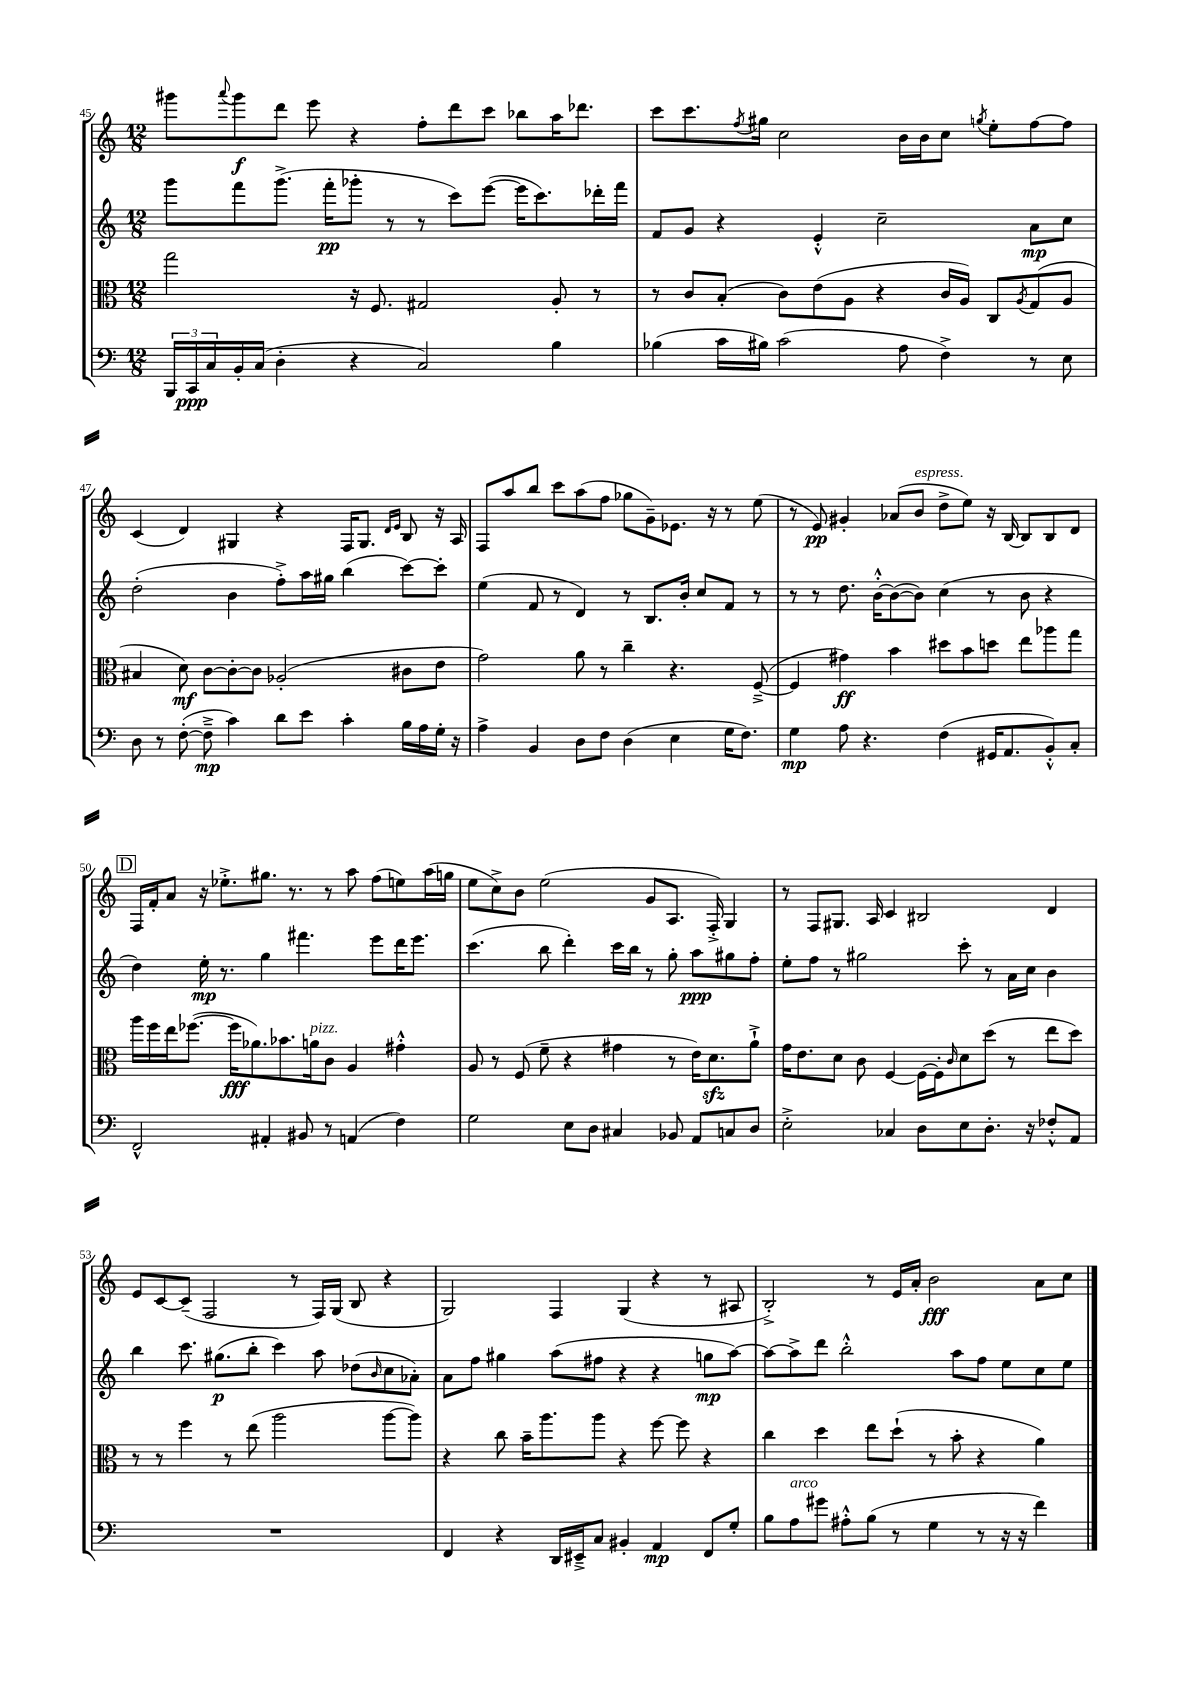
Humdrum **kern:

**kern	**dynam	**kern	**dynam	**kern	**dynam	**kern	**dynam
*part4	*part4	*part3	*part3	*part2	*part2	*part1	*part1
*staff4	*staff4	*staff3	*staff3	*staff2	*staff2	*staff1	*staff1
*clefF4	*	*clefC3	*	*clefG2	*	*clefG2	*
*k[]	*	*k[]	*	*k[]	*	*k[]	*
*M12/8	*	*M12/8	*	*M12/8	*	*M12/8	*
=45	=45	=45	=45	=45	=45	=45	=45
24BBB/LL	.	2gg\	.	8ggg\L	.	8ggg#X\L	.
24CC/	ppp	.	.	.	.	.	.
24C/	.	.	.	.	.	.	.
.	.	.	.	.	.	8qqaaa/	.
16BB'/	.	.	.	8fff\	.	8ggg#\	f
(16C/JJ	.	.	.	.	.	.	.
4D'\	.	.	.	(8.ggg^\J	.	8ddd\J	.
.	.	.	.	.	.	8eee\	.
.	.	.	.	16fff'\KL	pp	.	.
4r	.	16r	.	8ggg-X'\J	.	4r	.
.	.	8.F/	.	.	.	.	.
.	.	.	.	8r	.	.	.
2C/)	.	2G#X/	.	8r	.	8ff'\L	.
.	.	.	.	8ccc\L)	.	8ddd\	.
.	.	.	.	([8eee\J	.	8ccc\J	.
.	.	.	.	16eee\KL]	.	8bb-X\L	.
.	.	.	.	8.ccc\)	.	.	.
4B\	.	8A'/	.	.	.	16aa\K	.
.	.	.	.	.	.	8.ddd-X\J	.
.	.	8r	.	16ddd-X'\L	.	.	.
.	.	.	.	16fff\JJ	.	.	.
=46	=46	=46	=46	=46	=46	=46	=46
(4B-X\	.	8r	.	8f/L	.	8ccc\L	.
.	.	8c/L	.	8g/J	.	8.ccc\	.
16c\LL	.	(8B'/J	.	4r	.	.	.
.	.	.	.	.	.	8qff/	.
16B#X\JJ)	.	.	.	.	.	16gg#X\Jk	.
(2c\	.	8c\L)	.	.	.	2cc\	.
.	.	(8e\	.	4e'^^/	.	.	.
.	.	8A\J	.	.	.	.	.
.	.	4r	.	2cc~\	.	.	.
8A\	.	.	.	.	.	16b\LL	.
.	.	.	.	.	.	16b\J	.
4F^\)	.	16c/LL	.	.	.	8cc\J	.
.	.	16A/JJ)	.	.	.	.	.
.	.	.	.	.	.	8qggn/	.
.	.	8C/L	.	.	.	8ee'\L	.
.	.	8qA/	.	.	.	.	.
8r	.	(8G/	.	8a\L	mp	[8ff\	.
8E\	.	8A/J	.	8cc\J	.	8ff\J]	.
!!LO:LB:g=z
=47	=47	=47	=47	=47	=47	=47	=47
8D\	.	4B#X/	.	(2dd'\	.	(4c/	.
8r	.	.	.	.	.	.	.
([8F'\	.	8d\)	mf	.	.	4d/)	.
8F~^\]	mp	[8c\L	.	.	.	.	.
4c\)	.	8c'\_	.	4b\	.	4G#X/	.
.	.	8c\J]	.	.	.	.	.
8d\L	.	(2A-X'/	.	8ff'^\L)	.	4r	.
8e\J	.	.	.	16aa\L	.	.	.
.	.	.	.	16gg#X\JJ	.	.	.
4c'\	.	.	.	(4bb\	.	16F/KL	.
.	.	.	.	.	.	8.G#/J	.
.	.	.	.	.	.	16qqd/LL	.
.	.	.	.	.	.	16qqe/JJ	.
16B\LL	.	8c#X\L	.	[8ccc\L)	.	8B/	.
16A\	.	.	.	.	.	.	.
16G'\JJ	.	8e\J	.	8ccc'\J]	.	16r	.
16r	.	.	.	.	.	16A/	.
=48	=48	=48	=48	=48	=48	=48	=48
4A^\	.	2g\)	.	(4ee\	.	8F/L	.
.	.	.	.	.	.	8aa/	.
4BB/	.	.	.	8f/	.	8bb/J	.
.	.	.	.	8r	.	8ccc\L	.
8D\L	.	8a\	.	4d/)	.	(8aa\	.
8F\J	.	8r	.	.	.	8ff\J	.
(4D\	.	4cc~\	.	8r	.	8gg-X\L	.
.	.	.	.	8.B/L	.	8g~\)	.
4E\	.	4.r	.	.	.	8.e-X\J	.
.	.	.	.	16b'/Jk	.	.	.
.	.	.	.	8cc/L	.	.	.
.	.	.	.	.	.	16r	.
16G\KL	.	.	.	8f/J	.	8r	.
8.F\J)	.	.	.	.	.	.	.
.	.	([8F~^/	.	8r	.	(8ee\	.
=49	=49	=49	=49	=49	=49	=49	=49
4G\	mp	4F/]	.	8r	.	8r	.
.	.	.	.	8r	.	8e/)	pp
8A\	.	4g#X\)	ff	8.dd\	.	4g#X'/	.
4.r	.	.	.	.	.	.	.
.	.	.	.	[16b'^^\KL	.	.	.
.	.	4b\	.	(8b\_	.	(8a-X/L	.
!	!	!	!	!	!	!LO:TX:a:i:t=espress.	!
.	.	.	.	8b\J])	.	8b/J	.
(4F\	.	8dd#X\L	.	(4cc\	.	8dd^\L	.
.	.	8b\	.	.	.	8ee\J)	.
16GG#X/KL	.	8ddn\J	.	8r	.	16r	.
8.AA/	.	.	.	.	.	[16B/	.
.	.	8ee\L	.	8b\	.	8B/L]	.
8BB'^^/)	.	8aa-X\	.	4r	.	8B/	.
8C'/J	.	8gg\J	.	.	.	8d/J	.
!!LO:LB:g=z
!!LO:REH:place=s1:t=D
=50	=50	=50	=50	=50	=50	=50	=50
2FF^^/	.	16aa\LL	.	4dd\)	.	16F/LL	.
.	.	16ff\	.	.	.	16f'/J	.
.	.	16ee\J	.	.	.	8a/J	.
.	.	([8.ff-X\J	.	.	.	.	.
.	.	.	.	16ee'\	mp	16r	.
.	.	.	.	8.r	.	8.ee-X'^\L	.
.	.	16ff-\KL]	fff	.	.	.	.
.	.	8.a-X\)	.	.	.	.	.
4AA#X'/	.	.	.	4gg\	.	8.gg#X\J	.
.	.	8.b-X\	.	.	.	.	.
.	.	.	.	.	.	8.r	.
8BB#X/	.	.	.	4.fff#X\	.	.	.
!	!	!LO:TX:a:i:t=pizz.	!	!	!	!	!
.	.	16an\k	.	.	.	.	.
8r	.	8c\J	.	.	.	8r	.
(4AAn/	.	4A/	.	.	.	8aa\	.
.	.	.	.	8eee\L	.	(8ff\L	.
4F\)	.	4g#X'^^\	.	16ddd\K	.	8een\)	.
.	.	.	.	8.eee\J	.	.	.
.	.	.	.	.	.	(16aa\L	.
.	.	.	.	.	.	16ggn\JJ	.
=51	=51	=51	=51	=51	=51	=51	=51
2G\	.	8A/	.	(4.ccc\	.	8ee\L	.
.	.	8r	.	.	.	8cc^\)	.
.	.	(8F/	.	.	.	8b\J	.
.	.	8f~\	.	8bb\	.	(2ee\	.
8E\L	.	4r	.	4ddd'\)	.	.	.
8D\J	.	.	.	.	.	.	.
4C#X/	.	4g#X\	.	16ccc\LL	.	.	.
.	.	.	.	16bb\JJ	.	.	.
.	.	.	.	8r	.	8g/L	.
8BB-X/	.	8r	.	8gg'\	.	8.A/J	.
8AA/L	.	16e\KL)	.	8aa\L	ppp	.	.
.	.	8.dzz\	.	.	.	16F'^/)	.
8Cn/	.	.	.	8gg#X\	.	4G/	.
8D/J	.	8a`^\J	.	8ff'\J	.	.	.
=52	=52	=52	=52	=52	=52	=52	=52
2E'^\	.	16g\KL	.	8ee'\L	.	8r	.
.	.	8.e\	.	.	.	.	.
.	.	.	.	8ff\J	.	8F/L	.
.	.	8d\J	.	8r	.	8.G#X/J	.
.	.	8c\	.	2gg#X\	.	.	.
.	.	.	.	.	.	16A/	.
4C-X/	.	[4F/	.	.	.	4c/	.
8D\L	.	16F\LL_	.	.	.	2B#X/	.
.	.	16F'\J]	.	.	.	.	.
.	.	16qqc/	.	.	.	.	.
8E\	.	8d\	.	8ccc'\	.	.	.
8.D'\J	.	(8dd\J	.	8r	.	.	.
.	.	8r	.	16a\LL	.	.	.
16r	.	.	.	16cc\JJ	.	.	.
8F-X'^^/L	.	8ee\L	.	4b\	.	4d/	.
8AA/J	.	8dd\J)	.	.	.	.	.
!!LO:LB:g=z
=53	=53	=53	=53	=53	=53	=53	=53
1.r	.	8r	.	4bb\	.	8e/L	.
.	.	8r	.	.	.	[8c/	.
.	.	4ff\	.	8.ccc\	.	(8c~/J]	.
.	.	.	.	.	.	2F/	.
.	.	.	.	(8.gg#X\L	p	.	.
.	.	8r	.	.	.	.	.
.	.	(8ee\	.	8bb'\J	.	.	.
.	.	2aa\	.	4ccc\)	.	.	.
.	.	.	.	.	.	8r	.
.	.	.	.	8aa\	.	16F/LL)	.
.	.	.	.	.	.	(16G/JJ	.
.	.	.	.	(8dd-X\L	.	8B/	.
.	.	.	.	16qqb/	.	.	.
.	.	[8aa\L	.	8cc\	.	4r	.
.	.	8aa\J])	.	8a-X'\J)	.	.	.
=54	=54	=54	=54	=54	=54	=54	=54
4FF/	.	4r	.	8a\L	.	2G/)	.
.	.	.	.	8ff\J	.	.	.
4r	.	8cc\	.	4gg#X\	.	.	.
.	.	16b~\KL	.	.	.	.	.
.	.	8.aa\	.	.	.	.	.
16DD/LL	.	.	.	(8aa\L	.	4F/	.
16EE#X~^/J	.	.	.	.	.	.	.
8C/J	.	8aa\J	.	8ff#X\J	.	.	.
4BB#X'/	.	4r	.	4r	.	(4G/	.
4AA/	mp	[8ff\	.	4r	.	4r	.
.	.	8ff\]	.	.	.	.	.
8FF/L	.	4r	.	8ggn\L	mp	8r	.
8G'/J	.	.	.	[8aa\J)	.	8A#X/	.
=55	=55	=55	=55	=55	=55	=55	=55
8B\L	.	4cc\	.	8aa\L_	.	2B'^/)	.
!LO:TX:a:i:t=arco	!	!	!	!	!	!	!
8A\	.	.	.	8aa^\]	.	.	.
8g#X\J	.	4dd\	.	8ddd\J	.	.	.
8A#X'^^\L	.	.	.	2bb'^^\	.	.	.
(8B\J	.	8ee\L	.	.	.	8r	.
8r	.	(8dd`\J	.	.	.	16e/LL	.
.	.	.	.	.	.	16a'/JJ	.
4G\	.	8r	.	.	.	2b\	fff
.	.	8b'\	.	8aa\L	.	.	.
8r	.	4r	.	8ff\J	.	.	.
16r	.	.	.	8ee\L	.	.	.
16r	.	.	.	.	.	.	.
4f\)	.	4a\)	.	8cc\	.	8a\L	.
.	.	.	.	8ee\J	.	8cc\J	.
==	==	==	==	==	==	==	==
*-	*-	*-	*-	*-	*-	*-	*-
